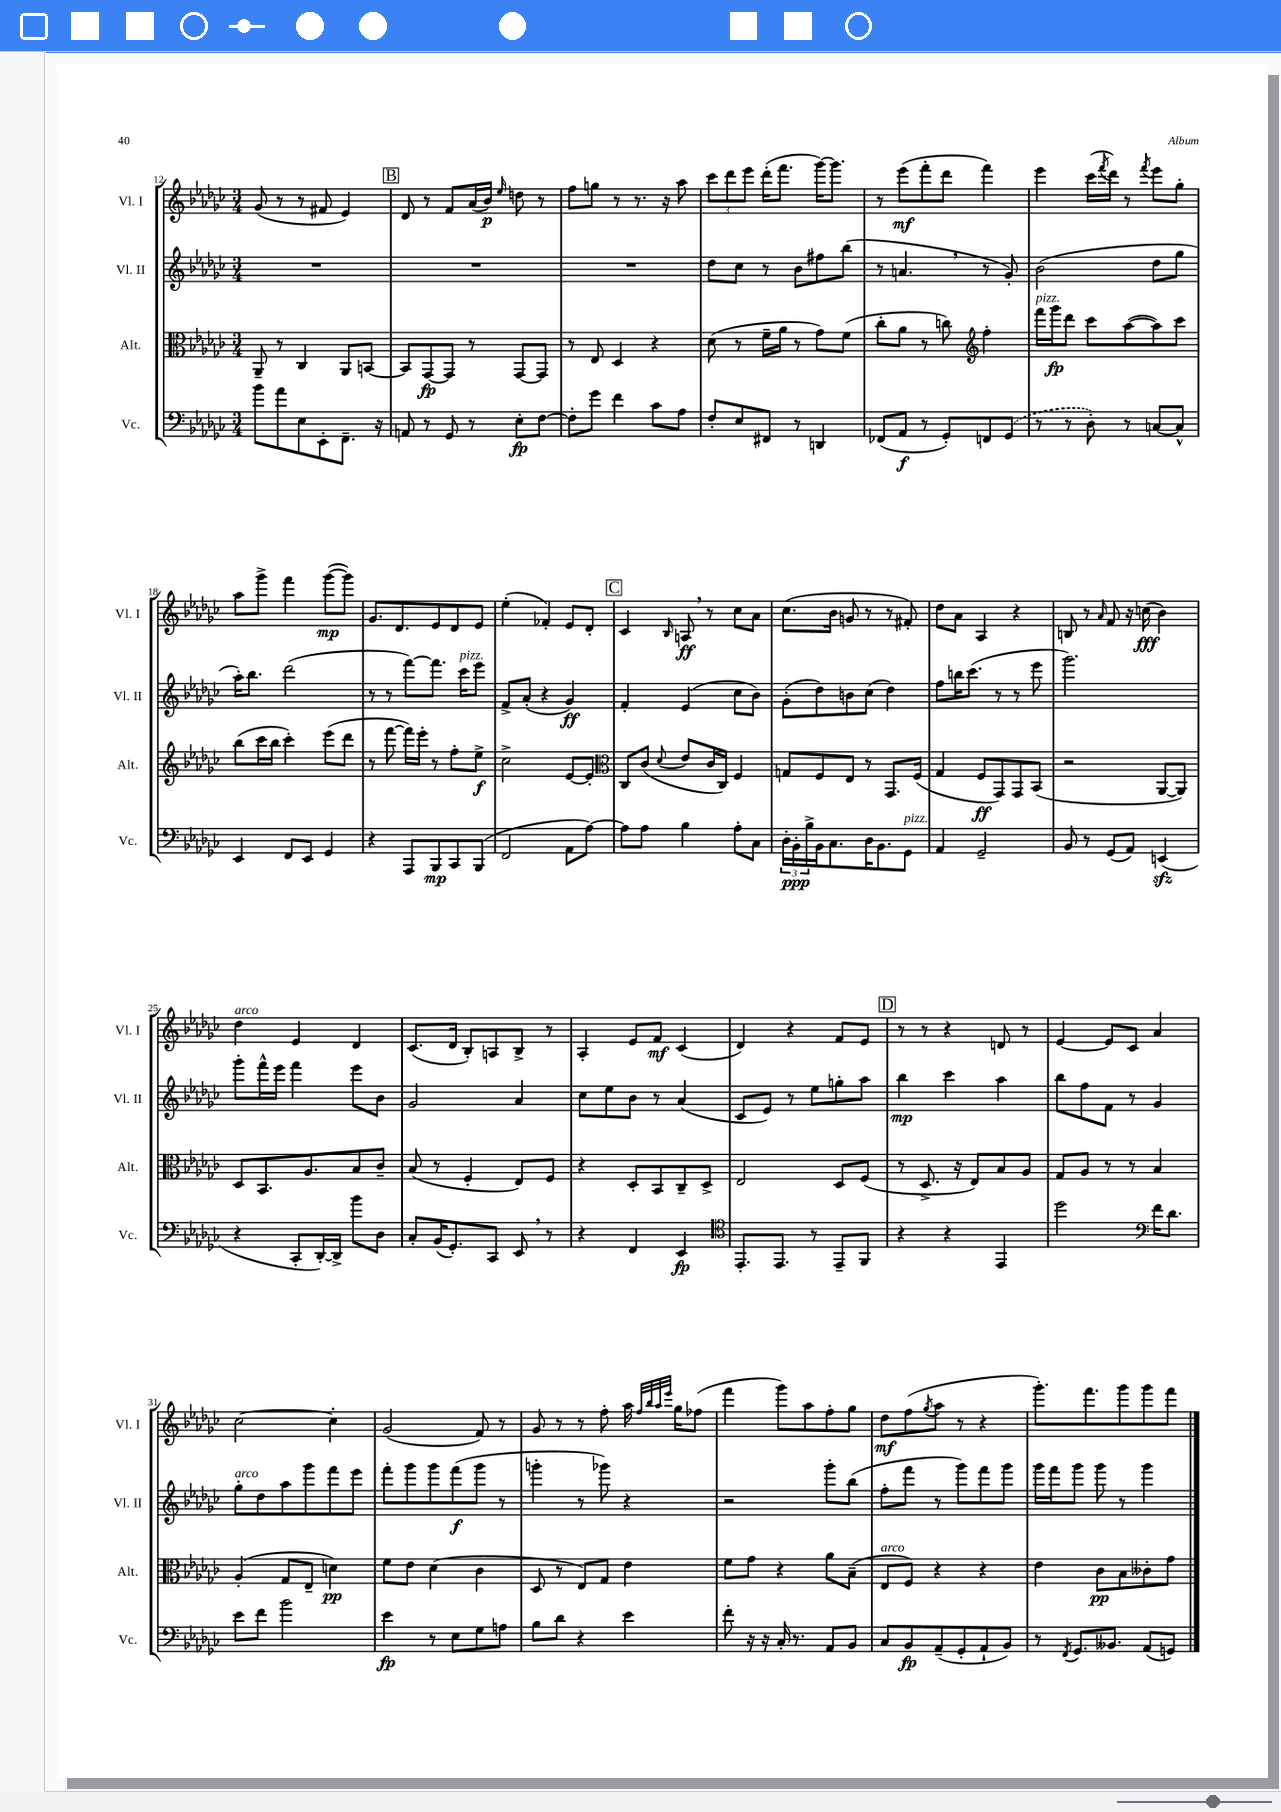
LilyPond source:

<<
\new StaffGroup <<
\new Staff = "s0" \with { instrumentName = "Vl. I" shortInstrumentName = "Vl. I" } {
    \clef treble \key ges \major \numericTimeSignature \time 3/4
    ges'8( r8 r8 fis'8 ees'4) |
    \mark \markup { \box "B" } des'8 r8 f'8 aes'16( bes'16\p) \grace { ees''16 } d''8 r8 |
    f''8 g''8 r8 r8. r16 aes''8 |
    \tuplet 3/2 { ces'''8 des'''8 ees'''8 } des'''16-.( f'''8. ges'''16~) ges'''8. |
    r8 ees'''8\mf( f'''8-. des'''8 f'''4) |
    ees'''4 ces'''16( \acciaccatura { f'''8 } des'''16) r8 \acciaccatura { f'''8 } ees'''8 ges''8-. |
    aes''8 ges'''8-> f'''4 ges'''8~\mp( ges'''8) |
    ges'8. des'8. ees'8 des'8 ees'8 |
    ees''4-.( fes'4-.) ees'8 des'8-. |
    \mark \markup { \box "C" } ces'4 \grace { bes16 } a8\ff \breathe r8 ces''8 aes'8 |
    ces''8.( bes'16 g'8 r8 r8 fis'8-.) |
    des''8 aes'8 aes4 r4 |
    b8 r8 \grace { aes'16 } f'8 r16 c''16\fff( bes'4) |
    des''4^\markup { \italic "arco" } ees'4 des'4 |
    ces'8.( des'16 bes8-.) a8 bes8-> r8 |
    aes4-. ees'8 f'8\mf ces'4( |
    des'4) r4 f'8 ees'8 |
    \mark \markup { \box "D" } r8 r8 r4 d'8 r8 |
    ees'4~ ees'8 ces'8 aes'4 |
    ces''2~ ces''4-. |
    ges'2( f'8) r8 |
    ges'8 r8 r8 f''8-. aes''16 \grace { f''32 bes''32 aes''32 ees'''32 } ges''16 fes''8( |
    f'''4 ges'''8) aes''8 f''8-. ges''8 |
    des''8\mf f''8( \acciaccatura { ges''8 } aes''8 r8 r4 |
    ges'''8.-.) f'''8. ges'''8 ges'''8 f'''8 \bar "|." |
}
\new Staff = "s1" \with { instrumentName = "Vl. II" shortInstrumentName = "Vl. II" } {
    \clef treble \key ges \major \numericTimeSignature \time 3/4
    R2. |
    \mark \markup { \box "B" } R2. |
    R2. |
    des''8 ces''8 r8 bes'8 fis''8 bes''8( |
    r8 a'4. \breathe r8 ges'8-.) |
    bes'2( des''8 ges''8 |
    aes''16-.) bes''8. des'''2( |
    r8 r8 f'''8~) f'''8. ces'''16^\markup { \italic "pizz." } ees'''8 |
    f'8-> aes'8-.( r4 ges'4\ff) |
    \mark \markup { \box "C" } f'4-. ees'4( ces''8 bes'8) |
    ges'8-.( des''8) b'8 ces''8( des''4) |
    f''8 b''16 ces'''8.( r8 r8 ees'''8 |
    ges'''2.) |
    ges'''8-. f'''16-^ ees'''16 f'''4 ees'''8 bes'8 |
    ges'2 aes'4 |
    ces''8 ees''8 bes'8 r8 aes'4( |
    ces'8 ees'8) r8 ees''8 g''8-. aes''8 |
    \mark \markup { \box "D" } bes''4\mp ces'''4 aes''4 |
    bes''8 f''8 f'8 r8 ges'4 |
    ges''8-.^\markup { \italic "arco" } des''8 aes''8 ges'''8 f'''8 ees'''8 |
    f'''8-. ges'''8 ges'''8 f'''8\f( ges'''8 r8 |
    g'''4-. r8 ges'''8) r4 |
    r2 ges'''8-. bes''8( |
    f''8-. f'''8 r8 ges'''8) f'''8 ges'''8 |
    ges'''16 f'''16 ges'''8 ges'''8 r8 ges'''4 \bar "|." |
}
\new Staff = "s2" \with { instrumentName = "Alt." shortInstrumentName = "Alt." } {
    \clef alto \key ges \major \numericTimeSignature \time 3/4
    aes,8-- r8 ces4 aes,8 b,8~ |
    \mark \markup { \box "B" } b,8 ges,8~\fp ges,8 r8 ges,8~ ges,8 |
    r8 ees8 des4 r4 |
    des'8( r8 f'16-- aes'16 r8 ges'8) f'8( |
    ces''8-. aes'8 r8 c''8) \clef treble f''4-. |
    f'''16^\markup { \italic "pizz." } ges'''16\fp des'''8 ces'''8 aes''8~( aes''8) ces'''8 |
    bes''8( ces'''16 bes''16 ces'''4-.) ees'''8( des'''8 |
    r8 f'''8~ f'''16) ees'''16-. r8 f''8-. ees''8->\f |
    ces''2-> ees'8~ ees'8-. |
    \mark \markup { \box "C" } \clef alto ces8 ces'8( \appoggiatura { des'8 } ees'8 ces'16 ces16) f4 |
    g8 f8 ees8 r8 ges,8. f16( |
    ges4 f8\ff ges,8) ges,8 bes,8( |
    r2 aes,8~ aes,8) |
    des8 bes,8. aes8. bes8 ces'8-- |
    bes8( r8 f4-. ees8) f8 |
    r4 des8-. bes,8 ces8-- des8-> |
    ees2 des8 f8( |
    \mark \markup { \box "D" } r8 des8.-> r16 ees8) bes8 aes8 |
    ges8 aes8 r8 r8 bes4 |
    aes4-.( ges8 ees8-- d'4\pp) |
    f'8 ees'8 des'4( ces'4 |
    des8 r8 ees8) ges8 ees'4 |
    f'8 ges'8 r4 aes'8 bes8--( |
    ees8^\markup { \italic "arco" } f8) r4 r4 |
    ees'4 ces'8\pp bes8 ceses'8-. ges'8 \bar "|." |
}
\new Staff = "s3" \with { instrumentName = "Vc." shortInstrumentName = "Vc." } {
    \clef bass \key ges \major \numericTimeSignature \time 3/4
    bes'8 aes'8 ees8 ees,8-. f,8.-- r16 |
    \mark \markup { \box "B" } a,8 r8 ges,8 r8 ees8-.\fp f8~ |
    f8-. ges'8 f'4 ces'8 aes8 |
    f8-. ees8 fis,8 r8 d,4 |
    fes,8( aes,8\f r8 ges,8-.) f,8 \once \slurDashed ges,8( |
    r8 r8 des8-.) r8 c8~ c8-^ |
    ees,4 f,8 ees,8 ges,4 |
    r4 aes,,8 bes,,8\mp ces,8 bes,,8( |
    f,2 aes,8 aes8~) |
    \mark \markup { \box "C" } aes8 aes8 bes4 aes8-. ces8 |
    \tuplet 3/2 { des16-. bes,16-.\ppp bes16-> } bes,16 ces8. des16 bes,8. ges,8^\markup { \italic "pizz." } |
    aes,4 ges,2-- |
    bes,8 r8 ges,8( aes,8) e,4\sfz( |
    r4 ces,8-. des,16~-.) des,16-> bes'8 des8 |
    ces8-. bes,16( ges,8.-.) ces,8 ees,8 \breathe r8 |
    r4 f,4 ees,4\fp |
    \clef tenor ees,8.-. ees,8. r8 ees,8-- f,8 |
    \mark \markup { \box "D" } r4 r4 ees,4 |
    des''2 \clef bass f'16 des'8. |
    ees'8 f'8 bes'2 |
    ees'4\fp r8 ees8 ges8 a8 |
    bes8 des'8 r4 ees'4 |
    f'8-. r16 r16 ces16-. r8. aes,8 bes,8 |
    ces8 bes,8\fp aes,8--( ges,8-. aes,8-! bes,8) |
    r8 \acciaccatura { f,8 } ges,8. beses,8. aes,8( g,8) \bar "|." |
}
>>
>>
\layout { \context { \Score currentBarNumber = #12 } }
